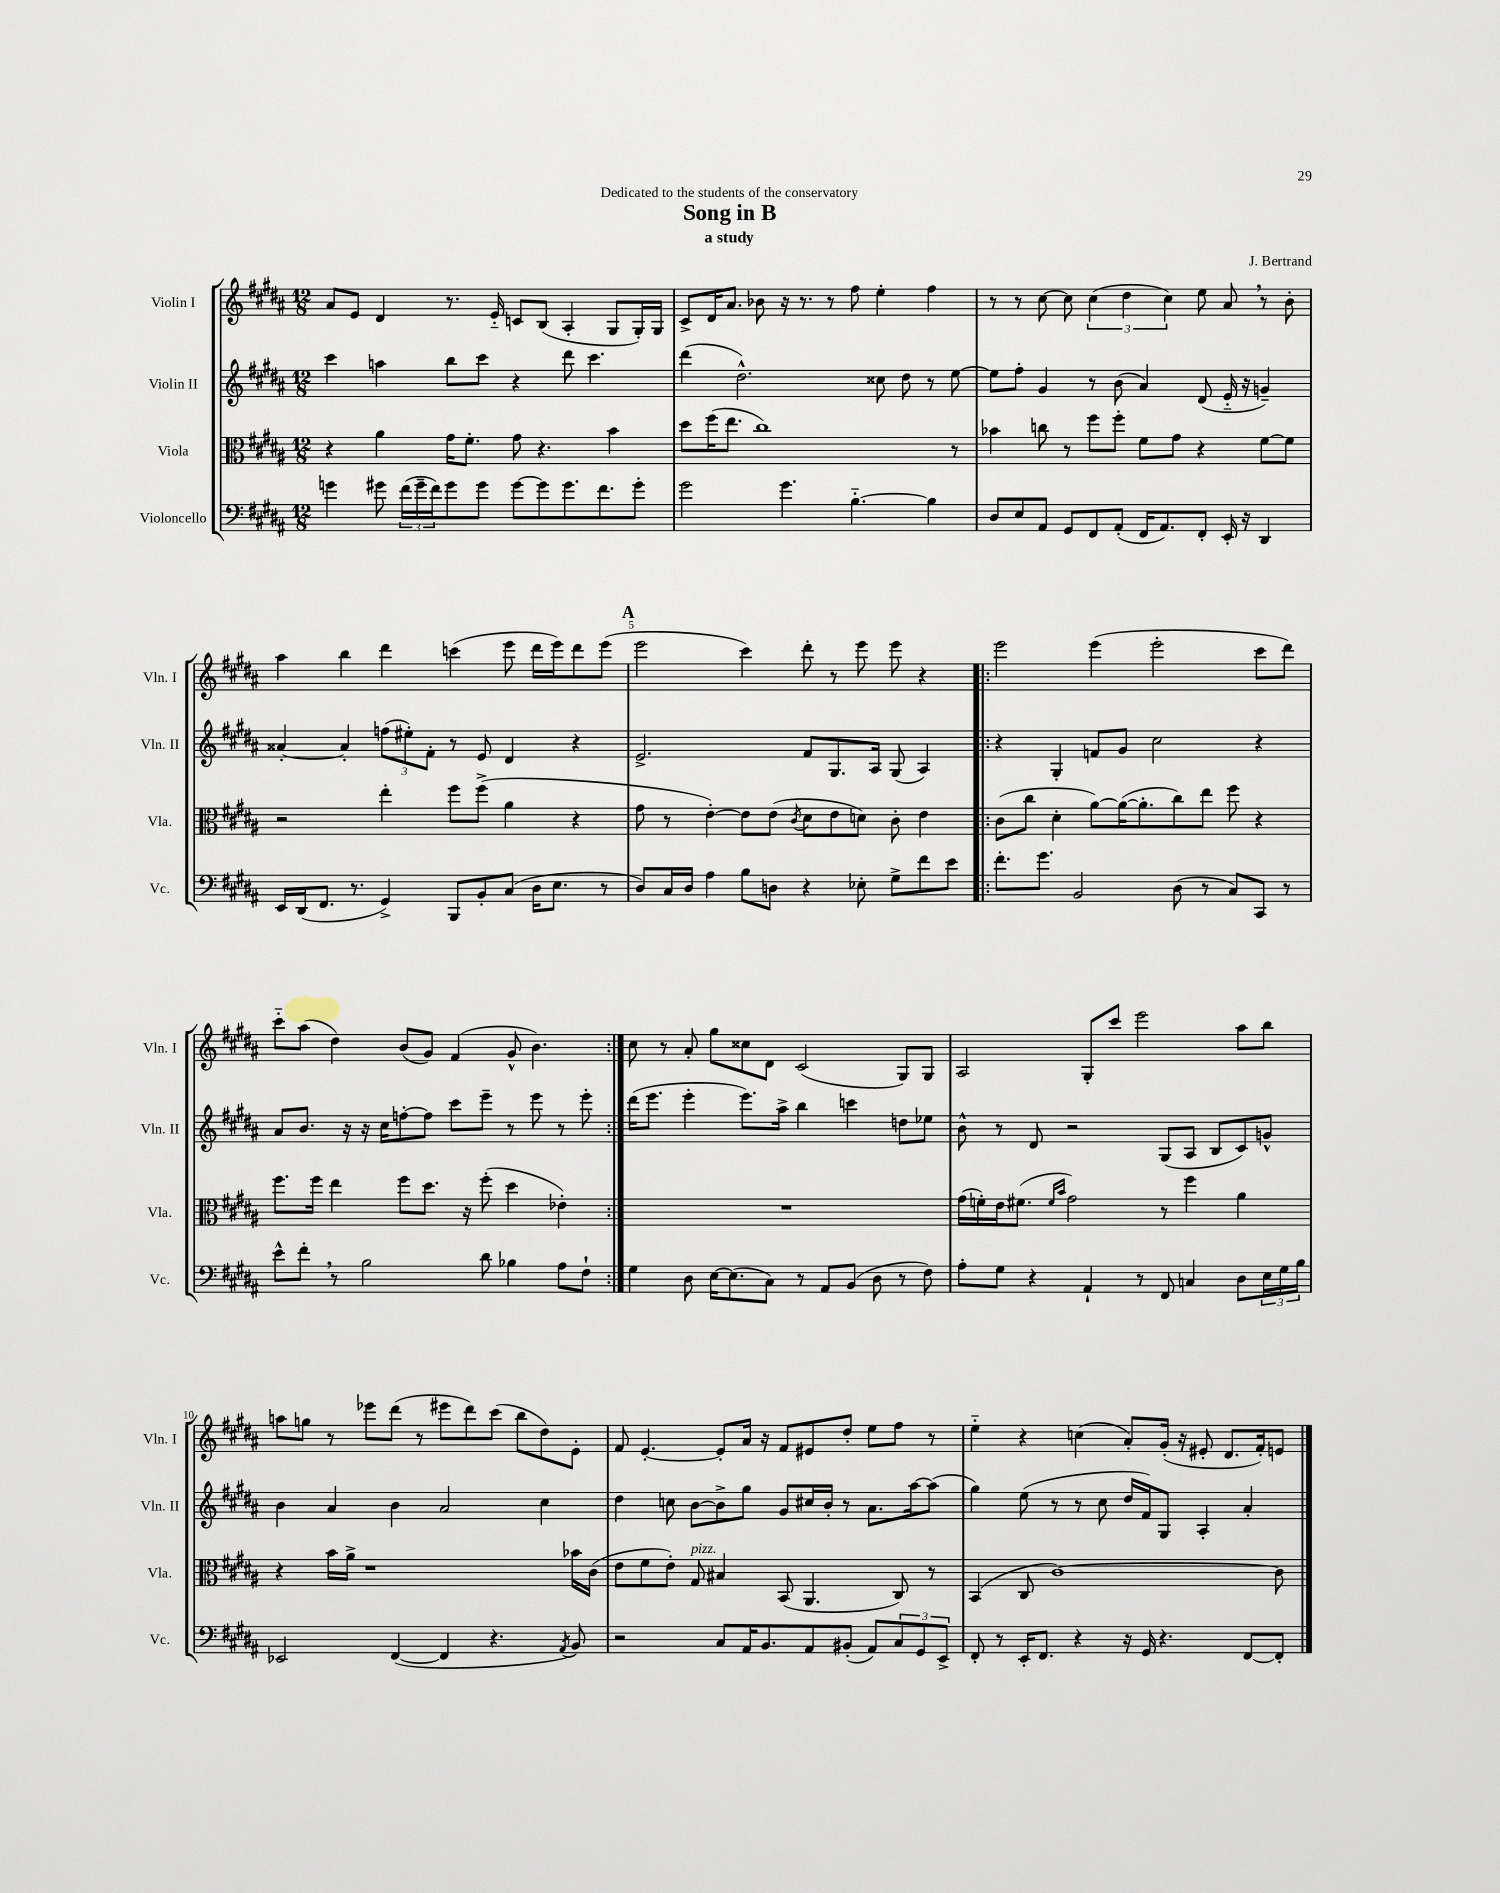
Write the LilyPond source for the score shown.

\header { title = "Song in B" composer = "J. Bertrand" subtitle = "a study" dedication = "Dedicated to the students of the conservatory" }
<<
\new StaffGroup <<
\new Staff = "s0" \with { instrumentName = "Violin I" shortInstrumentName = "Vln. I" } {
    \clef treble \key b \major \numericTimeSignature \time 12/8
    ais'8 e'8 dis'4 r8. e'16-_ c'8 b8( ais4-. gis8 gis16-.) gis16 |
    cis'8-> dis'16 ais'8. bes'8 r16 r8. r8 fis''8 e''4-. fis''4 |
    r8 r8 cis''8~ cis''8 \tuplet 3/2 { cis''4( dis''4 cis''4) } e''8 ais'8 \breathe r8 b'8-. |
    ais''4 b''4 dis'''4 c'''4( e'''8 dis'''16 e'''16) dis'''8 e'''8( |
    \mark \markup { \bold "A" } e'''2 cis'''4) dis'''8-. r8 e'''8 e'''8 r4 |
    \repeat volta 2 { e'''2 e'''4( e'''2-. cis'''8 dis'''8) |
    cis'''8-_ ais''8( dis''4) b'8( gis'8) fis'4( gis'8-^ b'4.) | }
    cis''8 r8 ais'8-. gis''8 cisis''8 dis'8 cis'2( gis8) gis8 |
    ais2 gis8-. cis'''8 e'''2 ais''8 b''8 |
    a''8 g''8 r8 ees'''8 dis'''8( r8 eis'''8 dis'''8) cis'''8( b''8 dis''8) e'8-. |
    fis'8 e'4.~-. e'8-. ais'16 r16 fis'8 eis'8 dis''8-. e''8 fis''8 r8 |
    e''4-_ r4 c''4( ais'8-.) gis'16-.( r16 eis'8-. dis'8. fis'16-.) e'8 \bar "|." |
}
\new Staff = "s1" \with { instrumentName = "Violin II" shortInstrumentName = "Vln. II" } {
    \clef treble \key b \major \numericTimeSignature \time 12/8
    cis'''4 a''4 b''8 cis'''8 r4 dis'''8 cis'''4. |
    dis'''4( dis''2.-^) cisis''8 dis''8 r8 e''8~ |
    e''8 fis''8-. gis'4 r8 b'8( ais'4) dis'8( e'16-_ r16 g'4--) |
    aisis'4~-. aisis'4-. \tuplet 3/2 { f''8( eis''8-.) fis'8-. } r8 e'8 dis'4 r4 |
    \mark \markup { \bold "A" } e'2.-> fis'8 gis8. ais16 gis8( ais4) |
    \repeat volta 2 { r4 gis4-. f'8 gis'8 cis''2 r4 |
    ais'8 b'8. r16 r16 cis''16 f''8~-. f''8 cis'''8 e'''8-- r8 e'''8 r8 e'''8-. | }
    dis'''16( e'''8. e'''4-. e'''8.) ais''16-> b''4 c'''4 d''8 ees''8 |
    b'8-^ r8 dis'8 r2 gis8( ais8 b8 cis'8) g'8-^ |
    b'4 ais'4 b'4 ais'2 cis''4 |
    dis''4 c''8 b'8~ b'8-> gis''8 gis'8 cis''16 b'16-. r8 ais'8. ais''16~ ais''8( |
    gis''4) e''8( r8 r8 cis''8 dis''16 fis'16) gis8 ais4-. ais'4-. \bar "|." |
}
\new Staff = "s2" \with { instrumentName = "Viola" shortInstrumentName = "Vla." } {
    \clef alto \key b \major \numericTimeSignature \time 12/8
    r4 ais'4 gis'16 fis'8.-. gis'8 r4. b'4 |
    dis''8 fis''16( e''8. cis''1) r8 |
    bes'4 c''8 r8 fis''8 fis''8-. fis'8 gis'8 r4 fis'8~ fis'8 |
    r2 e''4-. fis''8 fis''8->( ais'4 r4 |
    \mark \markup { \bold "A" } gis'8 r8 e'4~-.) e'8 e'8( \acciaccatura { cis'8 } dis'8 e'8 d'8) cis'8-. e'4 |
    \repeat volta 2 { cis'8( cis''8 dis'4-. ais'8~) ais'16~( ais'8.-. cis''8) e''8 fis''8 r4 |
    fis''8. fis''16 e''4 fis''8 dis''8. r16 fis''8-.( dis''4 ees'4-.) | }
    R1. |
    gis'16( f'16-.) e'16 fis'8.( \grace { fis'16 b'16 } gis'2) r8 fis''4 ais'4 |
    r4 b'16 ais'16-> r1 bes'16 cis'16( |
    e'8 fis'8 e'8-.) gis8^\markup { \italic "pizz." } bis4 b,8( ais,4. cis8) r8 |
    b,4( cis8 cis'1~) cis'8 \bar "|." |
}
\new Staff = "s3" \with { instrumentName = "Violoncello" shortInstrumentName = "Vc." } {
    \clef bass \key b \major \numericTimeSignature \time 12/8
    g'4 gis'8 \tuplet 3/2 { fis'16( gis'16-- fis'16) } gis'8 gis'8 gis'8~ gis'8 gis'8. fis'8. gis'8-. |
    gis'2 gis'4. b4.~-_ b4 |
    dis8 e8 ais,8 gis,8 fis,8 ais,8-.( fis,16 ais,8.) fis,8-. e,16-. r16 dis,4 |
    e,16 dis,16( fis,8. r8. gis,4->) b,,8 b,8-. cis8( dis16 e8. r8 |
    \mark \markup { \bold "A" } dis8) cis16 dis16 ais4 b8 d8 r4 ees8-. gis8-> fis'8 e'8 |
    \repeat volta 2 { fis'8.-. gis'8. b,2 dis8( r8 cis8) cis,8 r8 |
    e'8-^ fis'8-. \breathe r8 b2 dis'8 bes4 ais8 fis8-! | }
    gis4 dis8 e16~ e8.( cis8) r8 ais,8 b,8( dis8 r8 fis8) |
    ais8-. gis8 r4 ais,4-! r8 fis,8 c4 dis8 \tuplet 3/2 { e16 gis16 b16 } |
    ees,2 fis,4~( fis,4 r4. \acciaccatura { ais,8 } b,8) |
    r2 cis8 ais,16 b,8. ais,8 bis,8-.( ais,8) \tuplet 3/2 { cis8 gis,8 e,8-> } |
    fis,8-. r8 e,16-. fis,8. r4 r16 gis,16 r4. fis,8~ fis,8-. \bar "|." |
}
>>
>>
\layout { \context { \Score \override BarNumber.break-visibility = ##(#f #t #t) barNumberVisibility = #(every-nth-bar-number-visible 5) } }
